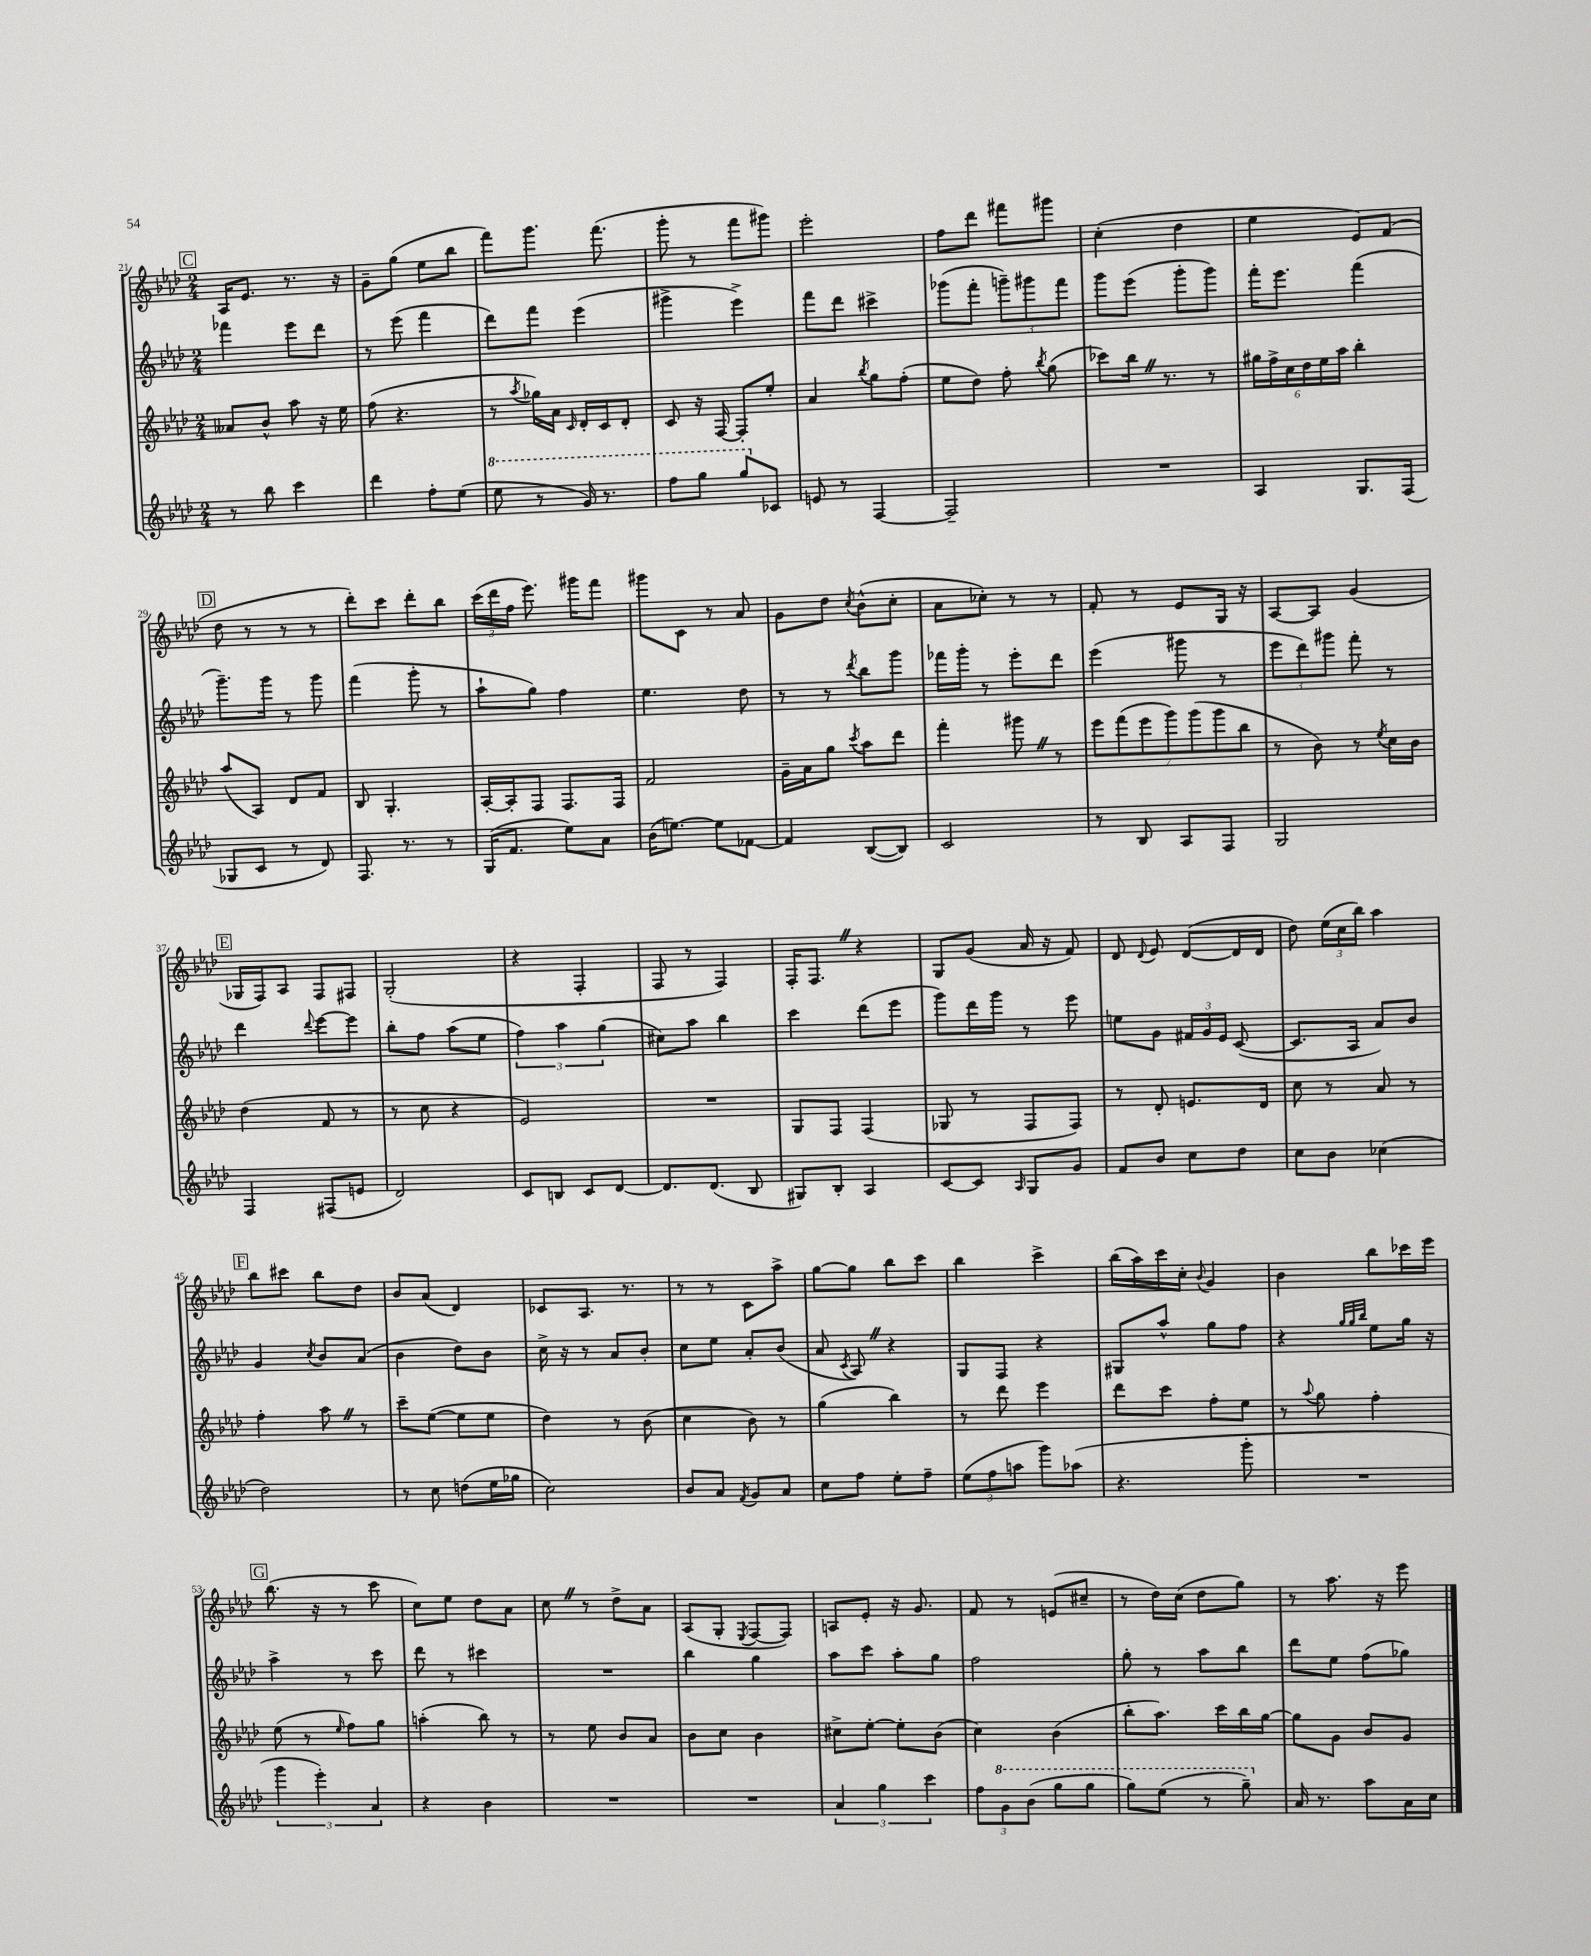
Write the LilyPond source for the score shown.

<<
\new StaffGroup <<
\new Staff = "s0" {
    \clef treble \key aes \major \numericTimeSignature \time 2/4
    \autoBeamOff \mark \markup { \box "C" } aes16[ ees'8.] r8. r16 |
    g'8[-- g''8]( ees''8[ bes''8] |
    f'''8[) g'''8.] f'''8.( |
    g'''8-. r8 f'''8[ gis'''8]) |
    ees'''2-. |
    f''8[ des'''8] fis'''8[ gis'''8] |
    c''4-.( des''4 |
    ees''4 ees'8[) f'8]( |
    \mark \markup { \box "D" } des''8 r8 r8 r8 |
    des'''8[-.) c'''8] des'''8[-. bes''8] |
    \tuplet 3/2 { c'''16[( des'''16 f''16] } ees'''8.) gis'''16[ f'''8] |
    gis'''8[ c'8] r8 aes'8 |
    g'8[ des''8] \acciaccatura { c''8 } bes'8[-^( c''8]-. |
    aes'8[ ces''8]-.) r8 r8 |
    f'8-. r8 ees'8[ g16] r16 |
    aes8[~ aes8] g'4( |
    \mark \markup { \box "E" } ges16[ f16) aes8] f8[ fis8] |
    g2-.( |
    r4 f4-. |
    f8 r8 f4) |
    f16[-. f8.] \once \override BreathingSign.text = \markup { \musicglyph "scripts.caesura.straight" } \breathe r4 |
    g8[ g'8]( aes'16 r16 f'8) |
    des'8 \appoggiatura { des'8 } ees'8 des'8[~( des'16 des'16] |
    des''8) \tuplet 3/2 { ees''16[( c''16 bes''16]) } aes''4 |
    \mark \markup { \box "F" } bes''8[ cis'''8] bes''8[ des''8] |
    bes'8[ aes'8]( des'4) |
    ces'8[ aes8.] r8. |
    r8 r8 c'8[ aes''8]-> |
    g''8[~ g''8] bes''8[ c'''8] |
    bes''4 c'''4-> |
    bes''16[( aes''16) c'''16 c''16]-. \appoggiatura { bes'8 } g'4 |
    bes'4 bes''8[ ces'''16 ees'''16] |
    \mark \markup { \box "G" } bes''8.( r16 r8 c'''8 |
    c''8[) ees''8] des''8[ aes'8] |
    c''8 \once \override BreathingSign.text = \markup { \musicglyph "scripts.caesura.straight" } \breathe r8 des''8[-> aes'8] |
    aes8[( g8]-. \acciaccatura { ees8 } f8[~ f8]) |
    a8[ ees'8]-. r16 g'8. |
    f'8 r8 e'8[( cis''8]-- |
    r8 des''16[) c''16]( des''8[ g''8]) |
    r8 aes''8. r16 ees'''8 \bar "|." |
}
\new Staff = "s1" {
    \clef treble \key aes \major \numericTimeSignature \time 2/4
    \autoBeamOff \mark \markup { \box "C" } fes'''4 ees'''8[ des'''8] |
    r8 ees'''8( f'''4 |
    des'''8[) f'''8] ees'''4( |
    gis'''4-> ees'''4->) |
    f'''8[ des'''8] cis'''4-> |
    ges'''8[( f'''8]-. \tuplet 3/2 { g'''8[--) gis'''8 f'''8] } |
    g'''8[ ees'''8]( g'''8[-. g'''8]) |
    f'''16[-. ees'''8.] f'''4( |
    \mark \markup { \box "D" } g'''8.[--) g'''16] r8 g'''8 |
    f'''4( g'''8-. r8 |
    aes''8[-! g''8]) f''4 |
    ees''4. des''8 |
    r8 r8 \acciaccatura { des'''8 } bes''8[ g'''8] |
    fes'''16[ g'''16]-. r8 ees'''8[-. des'''8] |
    ees'''4( gis'''8 r8 |
    \tuplet 3/2 { ees'''8[ des'''8) gis'''8] } f'''8-. r8 |
    \mark \markup { \box "E" } des'''4 \appoggiatura { des'''8 } ees'''8[~ ees'''8] |
    bes''8[-. f''8] aes''8[( ees''8] |
    \tuplet 3/2 { f''4) aes''4 g''4( } |
    cis''8[) aes''8] bes''4 |
    c'''4 des'''8[( ees'''8] |
    g'''8[) des'''16 g'''16] r8 ees'''8 |
    e''8[ g'8] \tuplet 3/2 { fis'16[ g'16 ees'16] } c'8~( |
    c'8.[ aes16] aes'8[) bes'8] |
    \mark \markup { \box "F" } g'4 \acciaccatura { c''8 } bes'8[ aes'8]( |
    bes'4 des''8[) bes'8] |
    c''16-> r16 r8 aes'8[ bes'8]-. |
    c''8[ ees''8] aes'8[-. bes'8]( |
    aes'8 \acciaccatura { c'8 } aes8) \once \override BreathingSign.text = \markup { \musicglyph "scripts.caesura.straight" } \breathe r4 |
    g8[ f8] r4 |
    gis8[ aes''8]-^ g''8[ f''8] |
    r4 \grace { g''32[ g''32 bes''32] } ees''8[ g''16] r16 |
    \mark \markup { \box "G" } aes''4-> r8 c'''8 |
    des'''8 r8 cis'''4 |
    R2 |
    bes''4 g''4 |
    aes''8[ c'''8] aes''8[-. g''8] |
    f''2 |
    g''8-. r8 aes''8[ bes''8] |
    des'''8[ ees''8] f''8[( ges''8]) \bar "|." |
}
\new Staff = "s2" {
    \clef treble \key aes \major \numericTimeSignature \time 2/4
    \autoBeamOff \mark \markup { \box "C" } aeses'8[ bes'8]-^ aes''8 r16 ees''16 |
    f''8( r4. |
    r8 \acciaccatura { aes''8 } ges''16[) aes'16] \grace { c'16 } des'16[-. c'16 des'8]-. |
    c'8 r16 f16~ f8[-. ees''8]-. |
    aes'4 \acciaccatura { bes''8 } g''8[ f''8]-.( |
    ees''8[ des''8]) f''8-. \acciaccatura { bes''8 } g''8( |
    ces'''8[) bes''16] \once \override BreathingSign.text = \markup { \musicglyph "scripts.caesura.straight" } \breathe r8. r8 |
    \tuplet 6/4 { gis''16[ f''16-> c''16 des''16 ees''16 aes''16] } bes''4-. |
    \mark \markup { \box "D" } aes''8[( aes8]) des'8[ f'8] |
    bes8 g4.-. |
    aes16[~-. aes16-. f8] f8.[ f16] |
    f'2 |
    g'16[-- aes'16 g''8] \acciaccatura { c'''8 } aes''8[ des'''8] |
    f'''4-. gis'''8 \once \override BreathingSign.text = \markup { \musicglyph "scripts.caesura.straight" } \breathe r8 |
    \tuplet 7/4 { ees'''8[ f'''8( ees'''8 g'''8) g'''8( g'''8 bes''8] } |
    r8 bes'8) r8 \acciaccatura { ees''8 } c''16[ bes'16] |
    \mark \markup { \box "E" } des''4( f'8 r8 |
    r8 c''8 r4 |
    ees'2) |
    R2 |
    g8[ f8] f4( |
    ges8 r8 f8[ f8]) |
    r8 des'8-. e'8.[ des'16] |
    c''8 r8 aes'8 r8 |
    \mark \markup { \box "F" } f''4-. aes''8 \once \override BreathingSign.text = \markup { \musicglyph "scripts.caesura.straight" } \breathe r8 |
    c'''8[-- ees''8]~( ees''8[ ees''8] |
    des''4) r8 bes'8( |
    c''4 bes'8) r8 |
    g''4( bes''4) |
    r8 des'''8 ees'''4 |
    des'''8[ c'''8] f''8[-. ees''8] |
    r8 \appoggiatura { aes''8 } g''8 f''4-. |
    \mark \markup { \box "G" } ees''8( r8 \grace { ees''16 } f''8[) g''8] |
    a''4-.( bes''8) r8 |
    r8 ees''8 bes'8[ aes'8] |
    bes'8[ c''8] bes'4 |
    cis''8[-> ees''8]~-. ees''8[-. bes'8]( |
    c''4) bes'4( |
    bes''8[-. aes''8.]) c'''16[ bes''16 g''16]~ |
    g''8[ g'8] bes'8[ g'8] \bar "|." |
}
\new Staff = "s3" {
    \clef treble \key aes \major \numericTimeSignature \time 2/4
    \autoBeamOff \mark \markup { \box "C" } r8 bes''8 c'''4 |
    des'''4 f''8[-. ees''8]( |
    \ottava #1 ees'''8 r8 g''16) r8. |
    f'''8[ g'''8] g'''8[ \ottava #0 ces'8] |
    e'8 r8 f4~ |
    f2-- |
    R2 |
    aes4 g8.[ f16]( |
    \mark \markup { \box "D" } ges8[ c'8] r8 des'8) |
    f8. r8. r8 |
    g16[( f'8.] ees''8[) aes'8] |
    bes'16[( e''8.]~) e''8[ fes'8]~ |
    fes'4 bes8[~( bes8]) |
    c'2 |
    r8 bes8 aes8[ f8] |
    g2 |
    \mark \markup { \box "E" } f4 fis8[( e'8] |
    des'2) |
    c'8[ b8] c'8[ des'8]~ |
    des'8.[ des'8.]( bes8 |
    gis8[) bes8]-. aes4 |
    c'8[~ c'8] \grace { aes16 } g8[ g'8] |
    f'8[ bes'8] c''8[ des''8] |
    c''8[ bes'8] ces''4( |
    \mark \markup { \box "F" } des''2) |
    r8 c''8 d''8[( ees''16 ges''16] |
    c''2) |
    bes'8[ aes'8] \acciaccatura { f'8 } g'8[ aes'8] |
    c''8[ f''8] ees''8[-. f''8]-- |
    \tuplet 3/2 { ees''8[( f''8 a''8] } g'''8[) aes''8]( |
    r4. g'''8-. |
    R2 |
    \mark \markup { \box "G" } \tuplet 3/2 { g'''4 ees'''4-.) aes'4 } |
    r4 bes'4 |
    R2 |
    R2 |
    \tuplet 3/2 { aes'4 g''4 c'''4 } |
    \tuplet 3/2 { f''8[ \ottava #1 g''8 bes''8]( } g'''8[ g'''8] |
    g'''8[) ees'''8]( r8 g'''8--) \ottava #0 |
    aes'16 r8. aes''8[ aes'16 c''16] \bar "|." |
}
>>
>>
\layout { \context { \Score currentBarNumber = #21 } }
